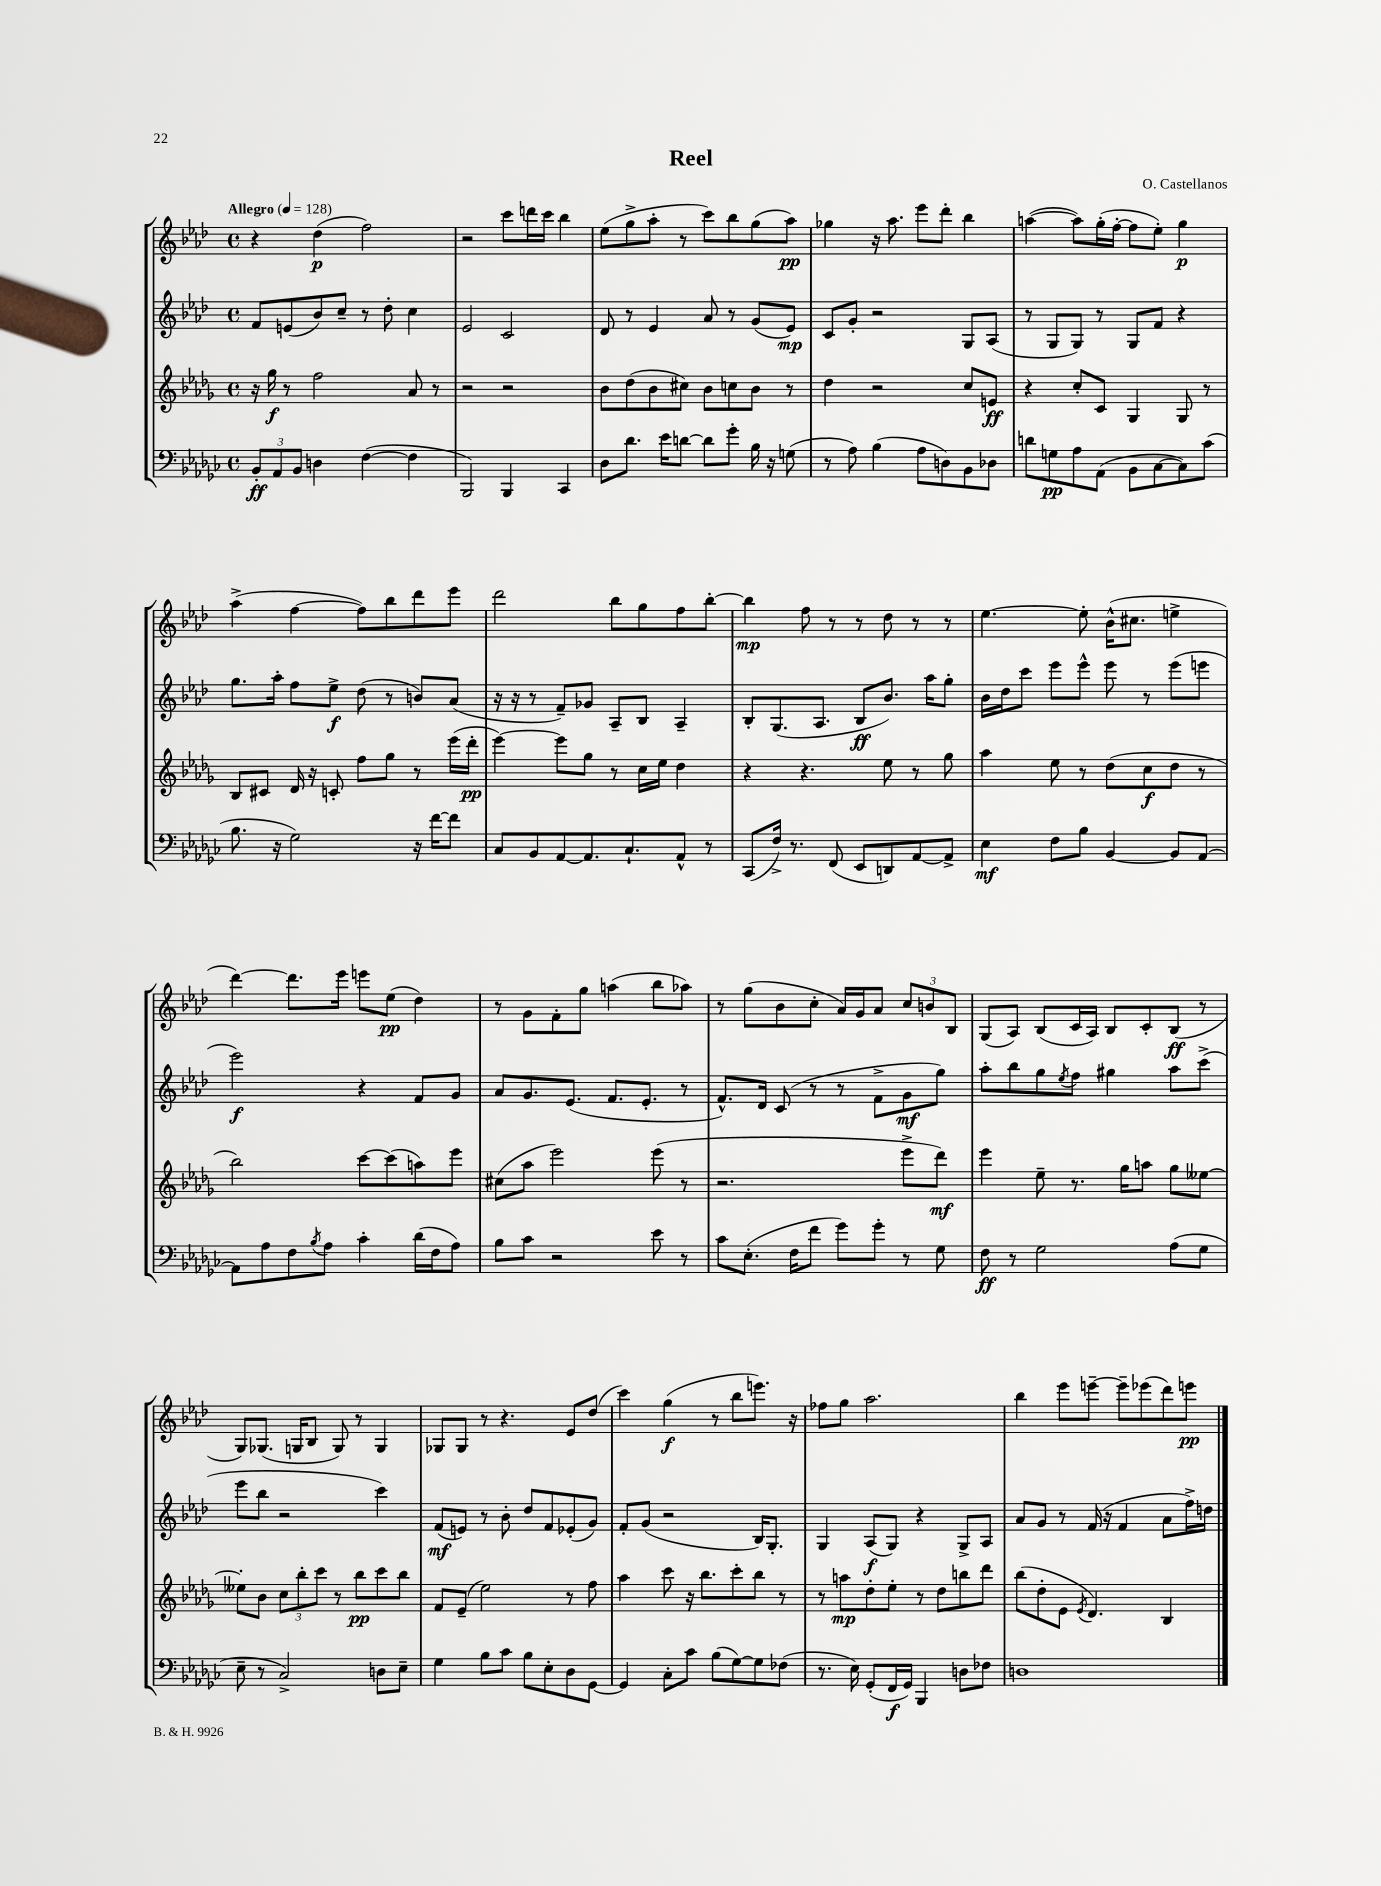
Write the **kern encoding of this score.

**kern	**kern	**kern	**kern
*staff4	*staff3	*staff2	*staff1
*clefF4	*clefG2	*clefG2	*clefG2
*k[b-e-a-d-g-c-]	*k[b-e-a-d-g-]	*k[b-e-a-d-]	*k[b-e-a-d-]
*M4/4	*M4/4	*M4/4	*M4/4
*met(c)	*met(c)	*met(c)	*met(c)
*MM128	*MM128	*MM128	*MM128
12BB-'/L	16r	8f/L	4r
.	16gg-\	.	.
12AA-/	.	.	.
.	8r	(8e/	.
12BB-/J	.	.	.
4D\	2ff\	8b-/)	(4dd-\
.	.	8cc~/J	.
([4F\	.	8r	2ff\)
.	.	8dd-'\	.
4F\]	8a-/	4cc\	.
.	8r	.	.
=	=	=	=
2BBB-/)	2r	2e-/	2r
4BBB-/	2r	2c/	8ccc\L
.	.	.	16ddd\L
.	.	.	16ccc\JJ
4CC-/	.	.	4bb-\
=	=	=	=
8D-\L	8b-\L	8d-/	(8ee-\L
8.d-\J	(8dd-\	8r	8gg^\
.	8b-\	4e-/	8aa-'\J
16e-\LK	.	.	.
[8d\J	8cc#\J)	.	8r
8d\]L	8b-\L	8a-/	8ccc\L)
8g-'\J	8cc\	8r	8bb-\
16B-\	8b-\J	(8g/L	(8gg\
16r	.	.	.
(8G\	8r	8e-/J)	8aa-\J)
=	=	=	=
8r	4dd-\	8c/L	4gg-\
8A-\)	.	8g'/J	.
(4B-\	2r	2r	16r
.	.	.	8.aa-\
8A-\L	.	.	8eee-\L
8D\)	.	.	8ddd-'\J
8BB-\	8cc/L	8G/L	4bb-\
8D-\J	8e/J	(8A-/J	.
=	=	=	=
8d\L	4r	8r	([4aa\
8G\	.	8G/L	.
8A-\	8cc'/L	8G/J)	8aa\]L)
(8AA-\J	8c/J	8r	(16gg'\L
.	.	.	[16ff'\JJ
8BB-\L	4G-/	8G/L	8ff\]L
[8C-\	.	8f/J	8ee-'\J)
8C-\])	8G-/	4r	4gg\
(8c-\J	8r	.	.
=	=	=	=
8.B-\	8B-/L	8.gg\L	(4aa-^\
.	8c#/J	.	.
16r	.	16aa-'\Jk	.
2G-\)	16d-/	8ff\L	[4ff\
.	16r	.	.
.	8c'/	8ee-^\J	.
.	8ff\L	(8dd-\	8ff\]L)
.	8gg-\J	8r	8bb-\
16r	8r	8b/L)	8ddd-\
[16f\LK	.	.	.
8f\]J	(16eee-\LL	(8a-/J	8eee-\J
.	16ddd-'\JJ	.	.
=	=	=	=
8C-/L	[4eee-\)	16r	2ddd-\
.	.	16r	.
8BB-/	.	8r	.
[8AA-/	8eee-\]L	8f~/L)	.
8.AA-/]	8gg-\J	8g-/J	.
.	8r	8A-~/L	8bb-\L
8.C-`/	.	.	.
.	16cc\LL	8B-/J	8gg\
.	16ee-\JJ	.	.
8AA-^^/J	4dd-\	4A-~/	8ff\
8r	.	.	[8bb-'\J
=	=	=	=
(8CC-/L	4r	8B-'/L	4bb-\]
16F^/Jk)	.	(8.G/	.
8.r	.	.	.
.	4.r	.	8ff\
.	.	8.A-/J	.
(8FF/	.	.	8r
8EE-/L	.	8B-/L	8r
8DD/)	8ee-\	8.b-/J)	8dd-\
[8AA-/	8r	.	8r
.	.	16aa-\LK	.
8AA-^/]J	8gg-\	8gg'\J	8r
=	=	=	=
4E-\	4aa-\	16b-\LL	[4.ee-\
.	.	16dd-\J	.
.	.	8ccc\J	.
8F\L	8ee-\	8eee-\L	.
8B-\J	8r	8eee-^^\J	8ee-'\]
[4BB-/	(8dd-\L	8eee-\	(16b-^^\LK
.	.	.	8.cc#\J
.	8cc\	8r	.
8BB-/]L	8dd-\J	(8eee-\L	4ee^\
[8AA-/J	8r	8eee\J	.
=	=	=	=
8AA-\]L	2bb-\)	2eee-\)	[4ddd-\)
8A-\	.	.	.
8F\	.	.	8.ddd-\]L
8qB-/	.	.	.
8A-\J	.	.	.
.	.	.	16eee-\Jk
4c-'\	[8ccc\L	4r	8eee\L
.	(8ccc\]	.	(8ee-\J
(16d-\LL	8aa\)	8f/L	4dd-\)
16F\J	.	.	.
8A-\J)	8eee-\J	8g/J	.
=	=	=	=
8B-\L	(8cc#\L	8a-/L	8r
8c-\J	8aa-\J	8.g/	8g\L
2r	2eee-\)	.	8f'\
.	.	(8.e-/J	.
.	.	.	8gg\J
.	.	8.f/L	(4aa\
.	.	8.e-'/J	.
8e-\	(8eee-\	.	8bb-\L
8r	8r	8r	8aa-\J)
=	=	=	=
8c-\L	2.r	8.f^^/L)	8r
(8.E-'\J	.	.	(8gg\L
.	.	16d-/Jk	.
.	.	(8c/	8b-\
16F\LK	.	.	.
8f\J	.	8r	8cc'\J
8g-\L)	.	8r	16a-/LL)
.	.	.	16g/J
8g-'\J	.	8f^\L	8a-/J
8r	8eee-^\L	8g\	12cc/L
.	.	.	12b/
8G-\	8ddd-\J)	8gg\J)	.
.	.	.	12B-/J
=	=	=	=
8F\	4eee-\	8aa-'\L	(8G/L
8r	.	8bb-\	8A-/J)
2G-\	8ee-~\	8gg\	(8B-/L
.	.	8qee-/	.
.	8.r	8ff\J	16c/L
.	.	.	16A-/JJ)
.	.	4gg#\	8B-/L
.	16gg-\LK	.	.
.	8aa\J	.	8c'/
(8A-\L	8gg-\L	8aa-\L	(8B-/J
8G-\J	[8ee--\J	(8ccc^\J	8r
=	=	=	=
8E-~\	8ee--'\]L	8eee-\L	8G/L)
8r	8b-\J	8bb-\J	(8.G-/J
2C-^/)	12cc\L	2r	.
.	.	.	16G/LK
.	12bb-'\	.	.
.	.	.	8B-/J
.	12ccc\J	.	.
.	8r	.	8G/)
.	8bb-\L	.	8r
8D\L	8ccc\	4ccc\)	4G/
8E-~\J	8bb-\J	.	.
=	=	=	=
4G-\	8f/L	(8f/L	8G-/L
.	(8e-~/J	8e/J)	8G-/J
8B-\L	2ee-\)	8r	8r
8c-\J	.	8b-'\	4.r
8B-\L	.	8dd-/L	.
8E-'\	.	8f/	.
8D-\	8r	(8e-'/	8e-/L
[8GG-\J	8ff\	8g/J)	(8dd-/J
=	=	=	=
4GG-/]	4aa-\	8f'/L	4ccc\)
.	.	(8g/J	.
8C-'\L	8ccc\	2r	(4gg\
8c-\J	16r	.	.
.	8.bb-\L	.	.
(8B-\L	.	.	8r
[8G-\)	8ccc'\	.	8bb-\L
8G-\]	8bb-\J	16B-/LK)	8.eee\J)
.	.	8.G'/J	.
(8F-\J	8r	.	.
.	.	.	16r
=	=	=	=
8.r	8r	4G/	8ff-\L
.	8aa\L	.	8gg\J
16E-\)	.	.	.
(8GG-'/L	8dd-'\	(8A-/L	2.aa-\
16FF/L	8ee-'\J	8G/J)	.
16GG-/JJ)	.	.	.
4BBB-/	8r	4r	.
.	8dd-\L	.	.
8D\L	8bb\	8G^/L	.
8F-\J	8ddd-\J	8A-/J	.
=	=	=	=
1D	(8bb-\L	8a-/L	4bb-\
.	8dd-'\	8g/J	.
.	8e-\J	8r	8eee-\L
.	8qe-/	.	.
.	4.d-/)	(16f/	[8eee~\J
.	.	16r	.
.	.	4f/	8eee~\]L
.	.	.	(8eee-\
.	4B-/	8a-\L	8ddd-\)
.	.	16ff^\L)	8eee\J
.	.	16dd\JJ	.
==	==	==	==
*-	*-	*-	*-
